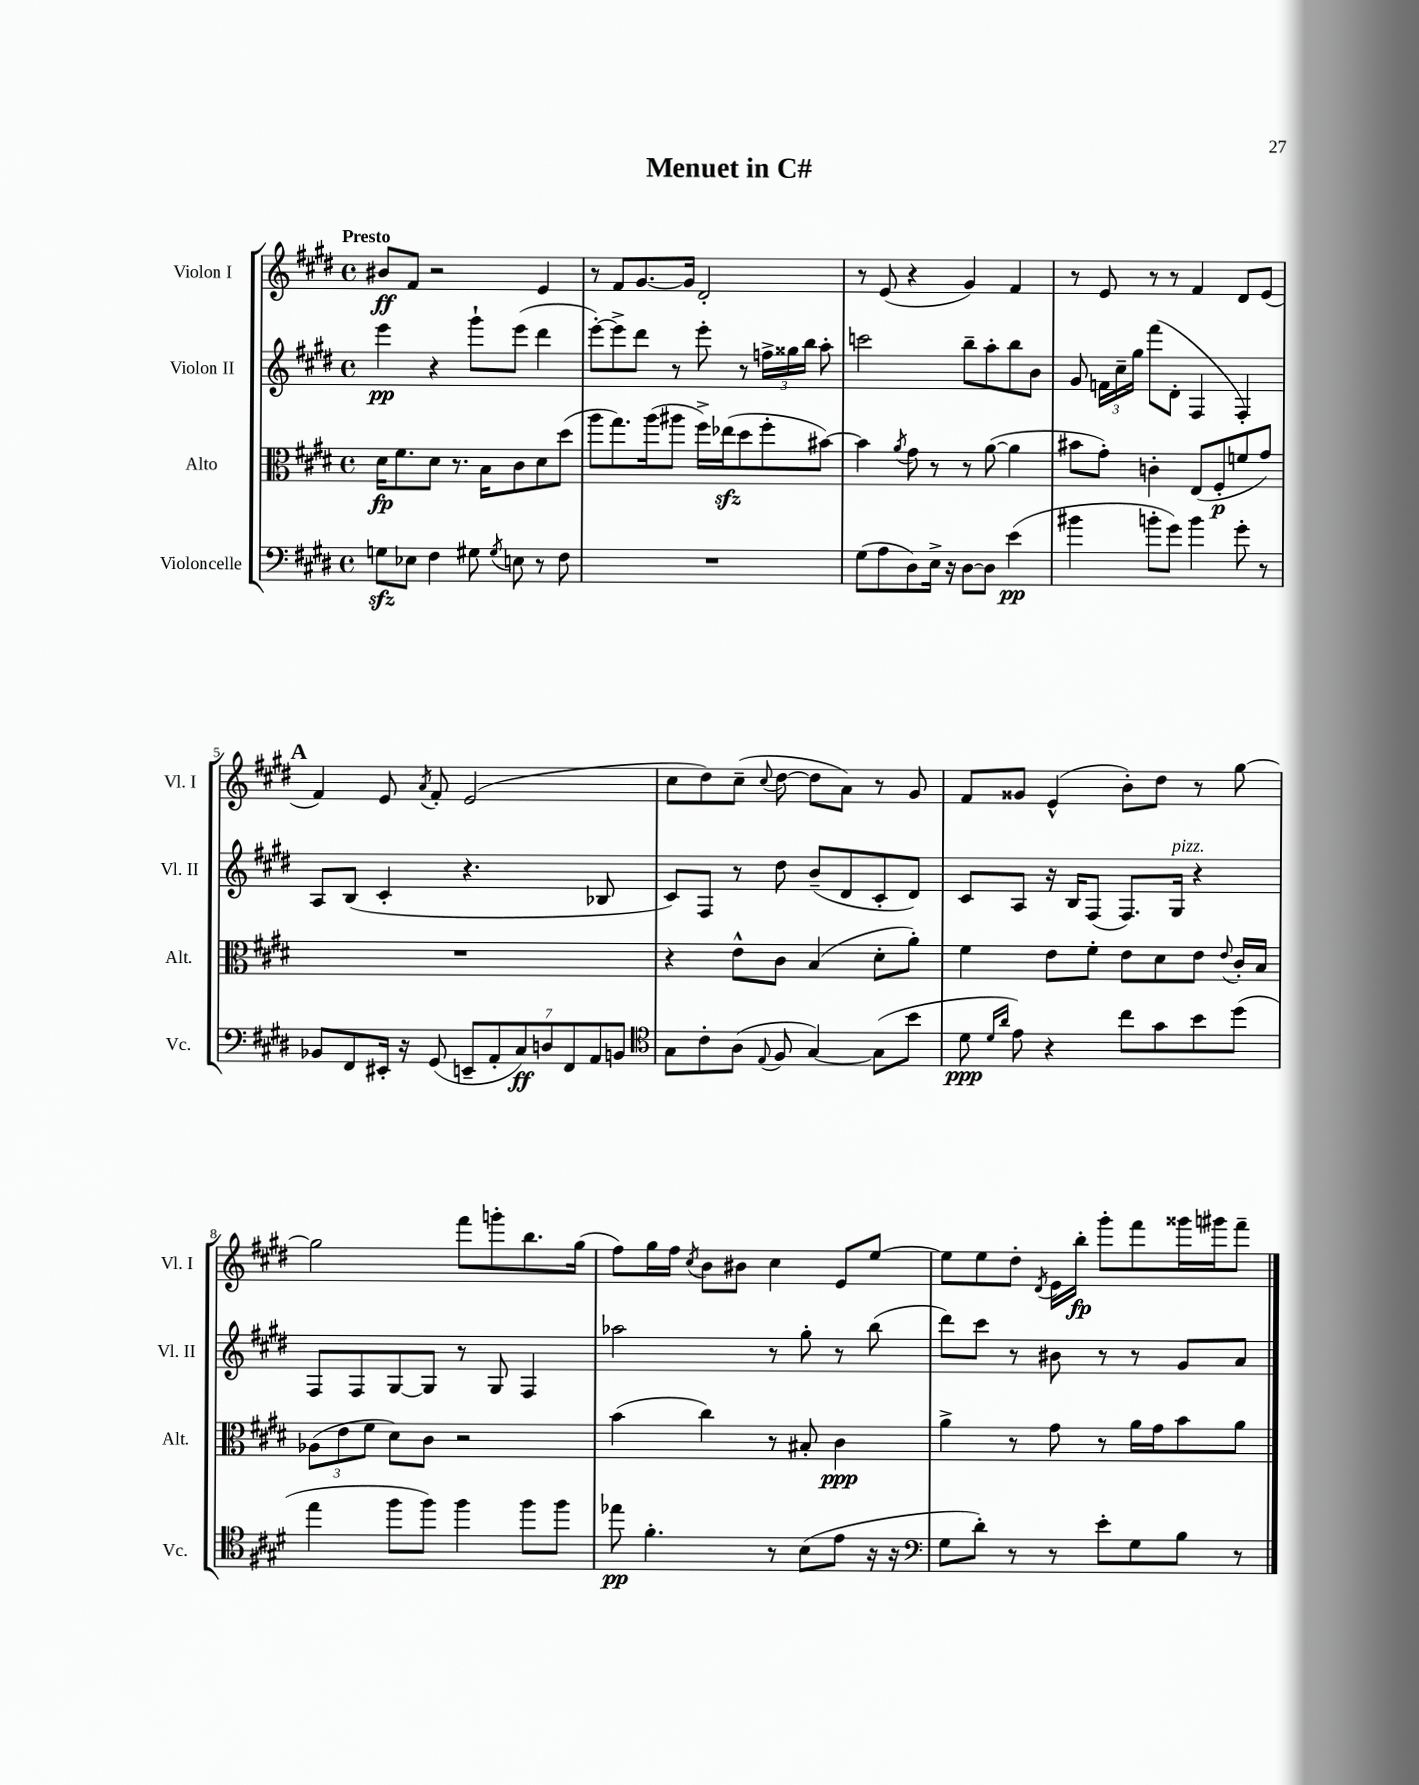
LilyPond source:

\header { title = "Menuet in C#" }
<<
\new StaffGroup <<
\new Staff = "s0" \with { instrumentName = "Violon I" shortInstrumentName = "Vl. I" } {
    \clef treble \key e \major \defaultTimeSignature \time 4/4 \tempo "Presto"
    \autoBeamOff bis'8[\ff fis'8] r2 e'4 |
    r8 fis'8[ gis'8.~ gis'16] dis'2-. |
    r8 e'8( r4 gis'4) fis'4 |
    r8 e'8 r8 r8 fis'4 dis'8[ e'8]( |
    \mark \markup { \bold "A" } fis'4) e'8 \acciaccatura { a'8 } fis'8-. e'2( |
    cis''8[ dis''8) cis''8]--( \appoggiatura { cis''8 } dis''8~ dis''8[ a'8]) r8 gis'8 |
    fis'8[ gisis'8] e'4-^( b'8[-.) dis''8] r8 gis''8~ |
    gis''2 fis'''8[ g'''8-. b''8. gis''16]( |
    fis''8[) gis''16 fis''16] \acciaccatura { cis''8 } b'8[ bis'8] cis''4 e'8[ e''8]~ |
    e''8[ e''8 dis''8]-. \acciaccatura { dis'8 } e'16[ b''16]-.\fp gis'''8[-. fis'''8 gisis'''16 gis'''16 fis'''8]-- \bar "|." |
}
\new Staff = "s1" \with { instrumentName = "Violon II" shortInstrumentName = "Vl. II" } {
    \clef treble \key e \major \defaultTimeSignature \time 4/4
    \autoBeamOff e'''4\pp r4 gis'''8[-! e'''8]( dis'''4 |
    e'''8[~-.) e'''8-> dis'''8] r8 e'''8-. r8 \tuplet 3/2 { f''16[-> gisis''16 b''16] } a''8-. |
    c'''2 b''8[-- a''8-. b''8 b'8] |
    gis'8 \tuplet 3/2 { f'16[ cis''16-- gis''16] } fis'''8[( dis'8]-. fis4 fis4-.) |
    \mark \markup { \bold "A" } a8[ b8]( cis'4-. r4. bes8 |
    cis'8[) fis8] r8 dis''8 b'8[--( dis'8 cis'8-. dis'8]) |
    cis'8[ a8] r16 b16[ fis8]( fis8.[) gis16]^\markup { \italic "pizz." } r4 |
    fis8[ fis8 gis8~ gis8] r8 gis8 fis4 |
    aes''2 r8 gis''8-. r8 b''8( |
    dis'''8[) cis'''8] r8 bis'8 r8 r8 gis'8[ a'8] \bar "|." |
}
\new Staff = "s2" \with { instrumentName = "Alto" shortInstrumentName = "Alt." } {
    \clef alto \key e \major \defaultTimeSignature \time 4/4
    \autoBeamOff dis'16[\fp fis'8. dis'8] r8. b16[ cis'8 dis'8 dis''8]( |
    a''8[ gis''8.) a''16( ais''8] fis''16[->) ees''16\sfz( dis''8 fis''8-. bis'8]~) |
    bis'4 \acciaccatura { a'8 } gis'8 r8 r8 a'8~( a'4 |
    bis'8[ gis'8]-.) c'4-. e8[( fis8-.\p f'8 gis'8]) |
    \mark \markup { \bold "A" } R1 |
    r4 e'8[-^ cis'8] b4( dis'8[-. a'8]-.) |
    fis'4 e'8[ fis'8]-. e'8[ dis'8 e'8] \appoggiatura { e'8 } cis'16[-. b16] |
    \tuplet 3/2 { aes8[( e'8 fis'8] } dis'8[) cis'8] r2 |
    b'4( cis''4) r8 bis8-. cis'4\ppp |
    a'4-> r8 gis'8 r8 a'16[ gis'16 b'8 a'8] \bar "|." |
}
\new Staff = "s3" \with { instrumentName = "Violoncelle" shortInstrumentName = "Vc." } {
    \clef bass \key e \major \defaultTimeSignature \time 4/4
    \autoBeamOff g8[\sfz ees8] fis4 gis8 \acciaccatura { gis8 } e8 r8 fis8 |
    R1 |
    gis8[( a8 dis8) e16]-> r16 dis8[~ dis8] e'4\pp( |
    bis'4 b'8[-. gis'8]) b'4 gis'8-. r8 |
    \mark \markup { \bold "A" } bes,8[ fis,8 eis,16]-. r16 gis,8( \tuplet 7/4 { e,8[-- a,8-. cis8\ff) d8 fis,8 a,8 b,8] } |
    \clef tenor gis8[ cis'8-. a8]( \appoggiatura { e8 } fis8 gis4~) gis8[( b'8] |
    dis'8\ppp \grace { dis'16[ a'16] } e'8) r4 cis''8[ gis'8 b'8 dis''8]( |
    e''4 fis''8[ fis''8]) fis''4 fis''8[ fis''8] |
    ees''8\pp fis'4.-. r8 b8[( e'8] r16 r16 |
    \clef bass gis8[ dis'8]-.) r8 r8 e'8[-. gis8 b8] r8 \bar "|." |
}
>>
>>
